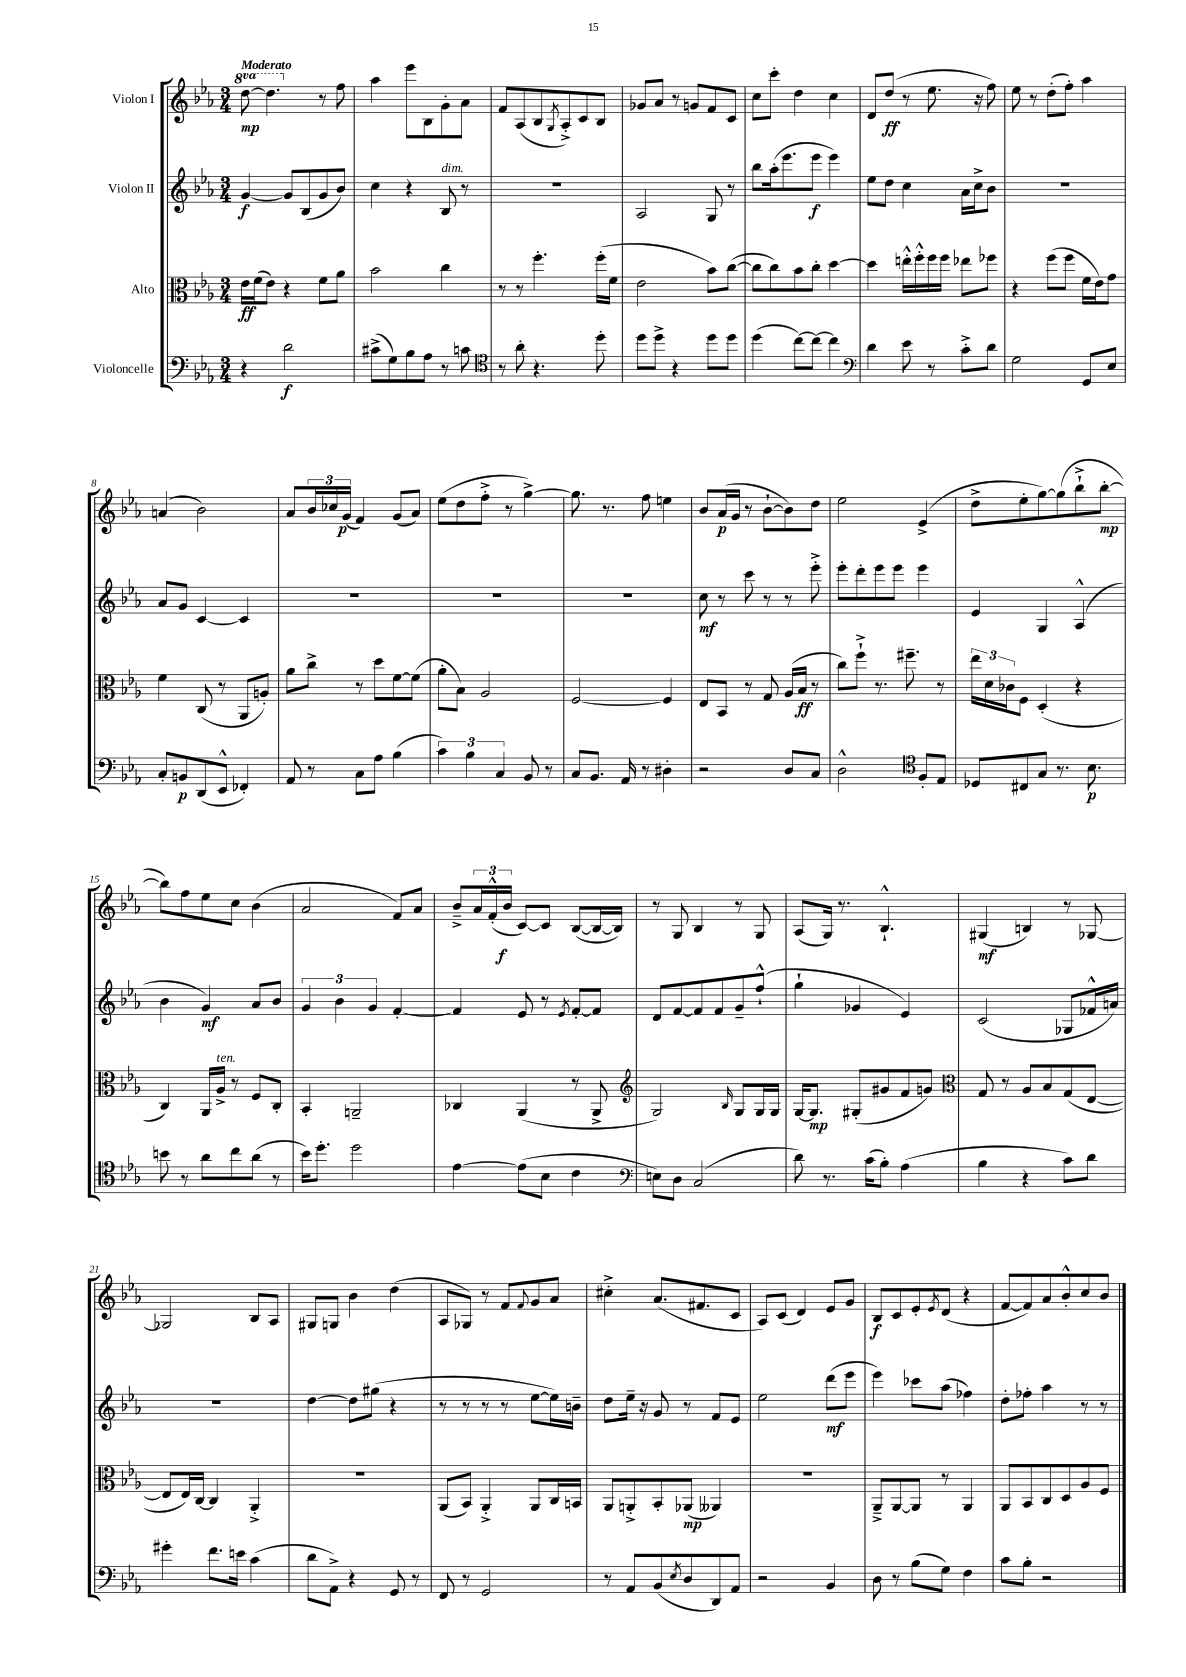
<<
\new StaffGroup <<
\new Staff = "s0" \with { instrumentName = "Violon I" } {
    \clef treble \key ees \major \numericTimeSignature \time 3/4 \set Staff.ottavationMarkups = #ottavation-simple-ordinals \tempo "Moderato"
    \ottava #1 d'''8~\mp d'''4. \ottava #0 r8 f''8 |
    aes''4 ees'''8 bes8 g'8-. aes'8 |
    f'8 aes8( bes8 \acciaccatura { g8 } aes8-.->) c'8 bes8 |
    ges'8 aes'8 r8 g'8 f'8 c'8 |
    c''8 c'''8-. d''4 c''4 |
    d'8 d''8\ff( r8 ees''8. r16 f''8) |
    ees''8 r8 d''8-.( f''8-.) aes''4 |
    a'4( bes'2) |
    aes'8 \tuplet 3/2 { bes'16 ces''16 g'16\p( } f'4) g'8( aes'8) |
    ees''8( d''8 f''8-.-> r8 g''4~->) |
    g''8. r8. f''8 e''4 |
    bes'8 aes'16\p( g'16 r8 bes'8~-! bes'8) d''8 |
    ees''2 ees'4->( |
    d''8-> ees''8-. g''8~) g''8( bes''8-!-> bes''8~-.\mp |
    bes''8) f''8 ees''8 c''8 bes'4( |
    aes'2 f'8) aes'8 |
    bes'8---> \tuplet 3/2 { aes'16 f'16-.-^( bes'16\f } c'8~) c'8 bes8~( bes16~ bes16) |
    r8 g8 bes4 r8 g8 |
    aes8( g16) r8. bes4.-!-^ |
    gis4\mf( b4) r8 ges8~ |
    ges2 bes8 aes8 |
    gis8 g8 bes'4 d''4( |
    aes8 ges8) r8 f'8 \appoggiatura { f'8 } g'8 aes'8 |
    cis''4-.-> aes'8.( fis'8. c'8 |
    aes8) c'8( d'4) ees'8 g'8 |
    bes8\f c'8 ees'8-. \acciaccatura { ees'8 } d'8( r4 |
    f'8~ f'8) aes'8 bes'8-.-^ c''8 bes'8 \bar "|." |
}
\new Staff = "s1" \with { instrumentName = "Violon II" } {
    \clef treble \key ees \major \numericTimeSignature \time 3/4
    g'4~\f g'8 bes8( g'8 bes'8) |
    c''4 r4 bes8^\markup { \italic "dim." } r8 |
    R2. |
    aes2 g8 r8 |
    bes''8 aes''16-.( ees'''8. ees'''8\f ees'''4) |
    ees''8 d''8 c''4 aes'16 c''16-> bes'8 |
    R2. |
    aes'8 g'8 c'4~ c'4 |
    R2. |
    R2. |
    R2. |
    c''8\mf r8 c'''8 r8 r8 ees'''8-.-> |
    ees'''8-. d'''8-. ees'''8 ees'''8 ees'''4 |
    ees'4 g4 aes4-^( |
    bes'4 g'4\mf) aes'8 bes'8 |
    \tuplet 3/2 { g'4 bes'4 g'4 } f'4~-. |
    f'4 ees'8 r8 \acciaccatura { ees'8 } f'8~-. f'8 |
    d'8 f'8~ f'8 f'8 g'8-- f''8-!-^( |
    g''4-! ges'4 ees'4) |
    c'2( ges8 fes'16-^ a'16) |
    R2. |
    d''4~ d''8 gis''8( r4 |
    r8 r8 r8 r8 ees''8~ ees''16) b'16-- |
    d''8 ees''16-- r16 g'8 r8 f'8 ees'8 |
    ees''2 d'''8\mf( ees'''8 |
    ees'''4) ces'''8 aes''8( fes''4) |
    d''8-. fes''8-. aes''4 r8 r8 \bar "|." |
}
\new Staff = "s2" \with { instrumentName = "Alto" } {
    \clef alto \key ees \major \numericTimeSignature \time 3/4
    ees'16\ff f'16( ees'8) r4 f'8 aes'8 |
    bes'2 c''4 |
    r8 r8 f''4.-. f''16-.( f'16 |
    ees'2 bes'8) c''8~( |
    c''8 c''8) bes'8 c''8-. d''4~ |
    d''4 e''16-.-^ f''16-.-^ f''16 f''16 ees''8 fes''8 |
    r4 f''8( f''8 f'16 ees'16) g'8 |
    f'4 c8( r8 aes,8 a8-.) |
    aes'8 c''8-> r8 d''8 f'8~ f'8( |
    aes'8-. bes8) aes2 |
    f2~ f4 |
    ees8 bes,8 r8 g8 aes16( bes16\ff r8 |
    c''8) f''8-!-> r8. fis''8.-- r8 |
    \tuplet 3/2 { ees''16 d'16 ces'16 } f8 d4-.( r4 |
    c4) aes,16 aes16->^\markup { \italic "ten." } r8 f8 c8-. |
    bes,4-. a,2-- |
    ces4 aes,4( r8 aes,8-> |
    \clef treble g2) \grace { bes16 } g8 g16 g16 |
    g16~ g8.\mp gis8-.( gis'8 f'8 g'8) |
    \clef alto g8 r8 aes8 bes8 g8( ees8~ |
    ees8 ees16) c16~ c4 aes,4-.-> |
    R2. |
    aes,8( bes,8) aes,4-.-> aes,8 c16 b,16 |
    aes,8 a,8-.-> bes,8-. aes,8\mp( aeses,4) |
    r2. |
    aes,8---> aes,8~ aes,8 r8 aes,4 |
    aes,8 bes,8 c8 d8 aes8 f8 \bar "|." |
}
\new Staff = "s3" \with { instrumentName = "Violoncelle" } {
    \clef bass \key ees \major \numericTimeSignature \time 3/4
    r4 d'2\f |
    cis'8->( g8) bes8 aes8 r8 c'8 |
    \clef tenor r8 aes'8-. r4. d''8-. |
    d''8 d''8-> r4 d''8 d''8 |
    d''4( c''8~) c''8~ c''4 |
    \clef bass d'4 ees'8 r8 c'8-.-> d'8 |
    g2 g,8 ees8 |
    c8-. b,8\p d,8( ees,8-^ fes,4-.) |
    aes,8 r8 c8 aes8 bes4( |
    \tuplet 3/2 { c'4) bes4 c4 } bes,8 r8 |
    c8 bes,8. aes,16 r8 dis4-. |
    r2 d8 c8 |
    d2-^ \clef tenor f8-. ees8 |
    des8 cis8 g8 r8. bes8.\p |
    b'8 r8 aes'8 c''8 aes'8( r8 |
    bes'16) d''8.-. d''2 |
    ees'4~ ees'8( bes8 c'4 |
    \clef bass e8) d8 c2( |
    d'8) r8. c'16( bes8-.) aes4( |
    bes4 r4 c'8) d'8 |
    gis'4-. f'8. e'16 c'4( |
    d'8 aes,8->) r4 g,8 r8 |
    f,8 r8 g,2 |
    r8 aes,8 bes,8( \acciaccatura { ees8 } d8 d,8) aes,8 |
    r2 bes,4 |
    d8 r8 bes8( g8) f4 |
    c'8 bes8-. r2 \bar "|." |
}
>>
>>
